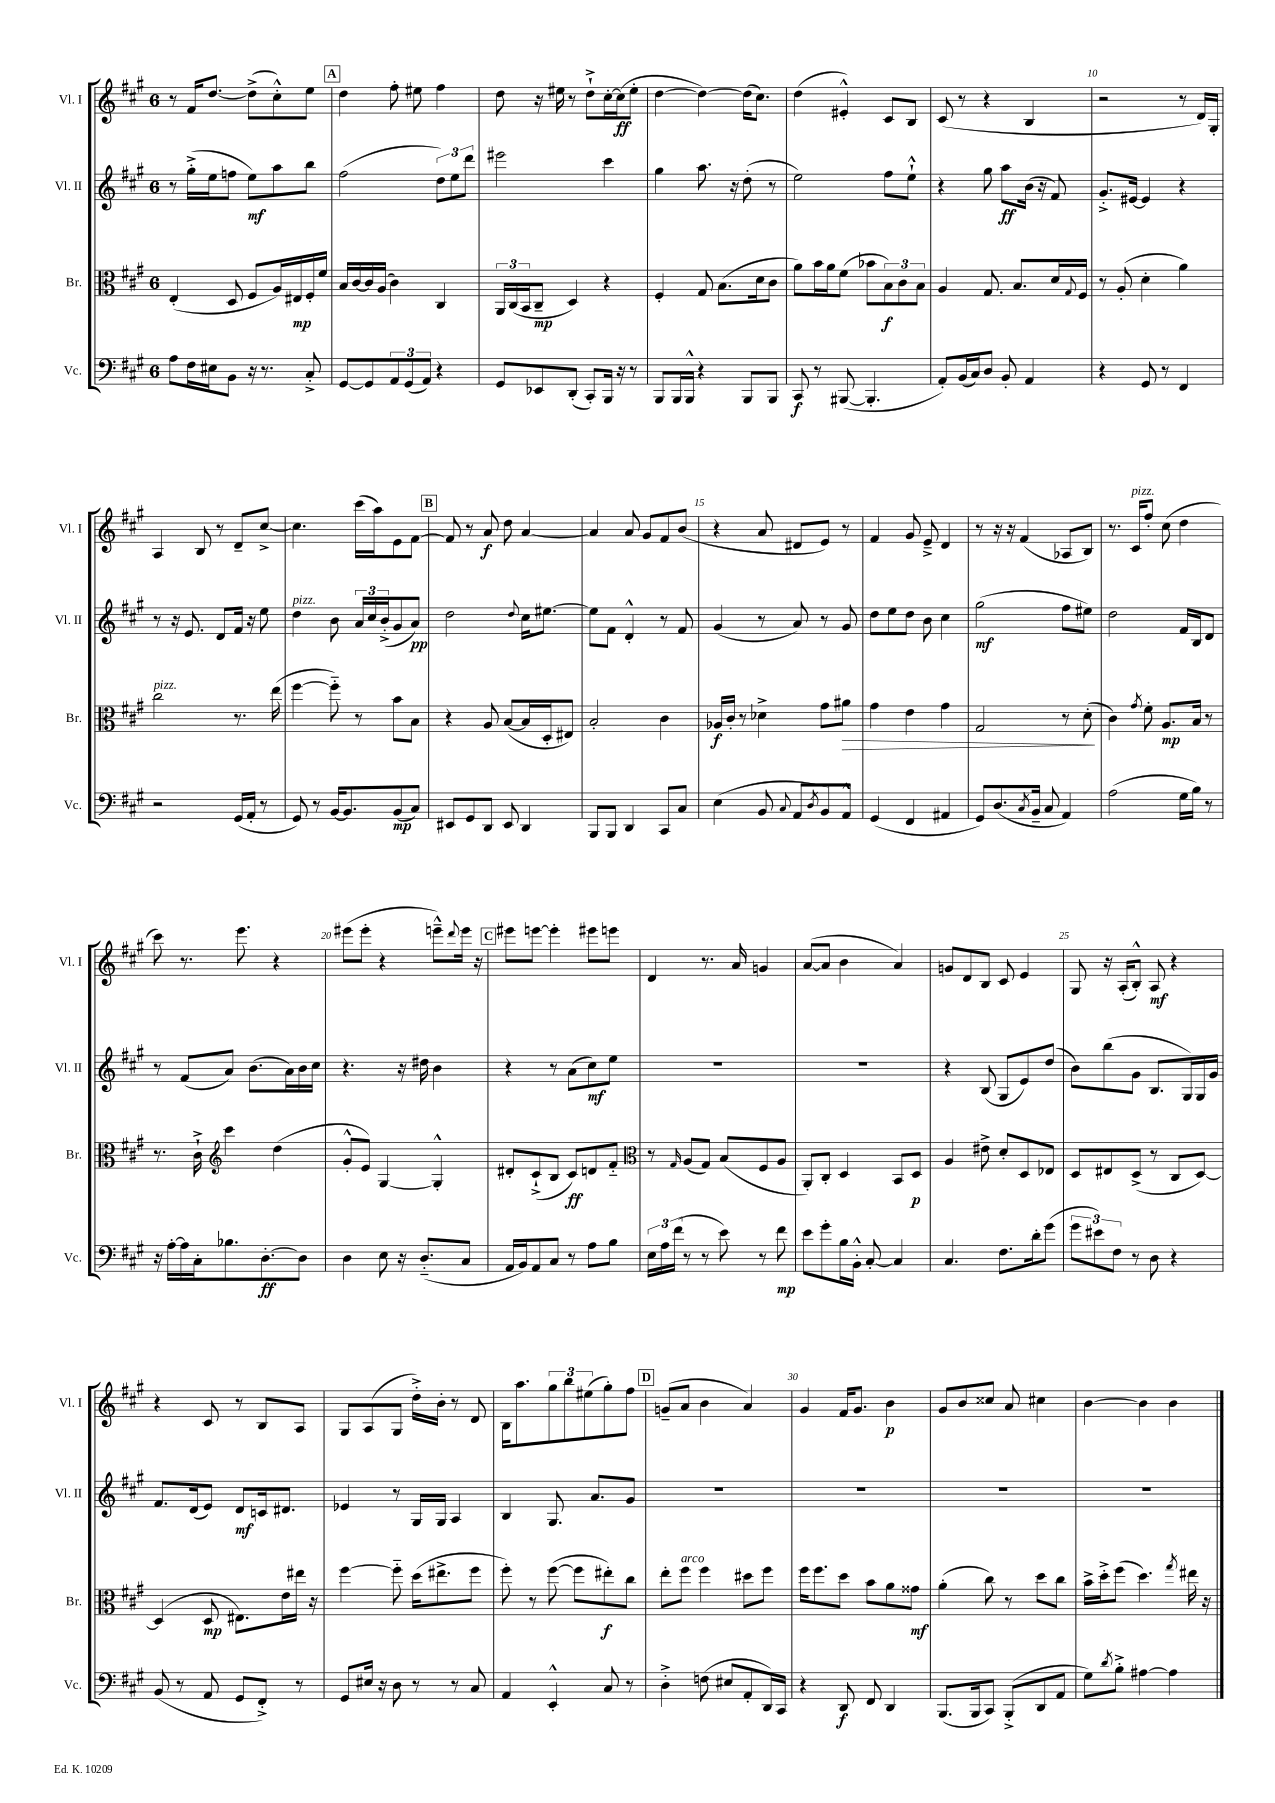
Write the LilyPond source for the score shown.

<<
\new StaffGroup <<
\new Staff = "s0" \with { instrumentName = "Vl. I" shortInstrumentName = "Vl. I" } {
    \clef treble \key a \major \once \override Staff.TimeSignature.style = #'single-digit \time 6/8
    r8 fis'16 d''8.~ d''8->( cis''8-.-^) e''8 |
    \mark \markup { \box "A" } d''4 fis''8-. eis''8 fis''4 |
    d''8 r16 eis''16 r8 d''8-!-> cis''16~-. cis''16\ff( eis''8-. |
    d''4~ d''4~) d''16( cis''8.) |
    d''4( eis'4-.-^) cis'8 b8 |
    cis'8( r8 r4 b4 |
    r2 r8 d'16) gis16-. |
    a4 b8 r8 d'8-- cis''8~-> |
    cis''4. cis'''16( a''16) e'8 fis'8~ |
    \mark \markup { \box "B" } fis'8 r8 a'8\f d''8 a'4~ |
    a'4 a'8 gis'8 fis'8 b'8( |
    r4 a'8 dis'8 e'8) r8 |
    fis'4 gis'8 e'8---> d'4 |
    r8 r16 r16 fis'4( aes8 b8) |
    r8. cis'16^\markup { \italic "pizz." } fis''8-. cis''8( d''4 |
    cis'''8) r8. e'''8. r4 |
    eis'''8( eis'''8-. r4 e'''8---^) \appoggiatura { d'''8 } e'''16 r16 |
    \mark \markup { \box "C" } eis'''8 e'''8~ e'''4-. eis'''8 e'''8 |
    d'4 r8. a'16 g'4 |
    a'8~( a'8 b'4 a'4) |
    g'8 d'8 b8 cis'8 e'4 |
    gis8 r16 a16-.( b8-.-^) a8\mf r4 |
    r4 cis'8 r8 b8 a8 |
    gis8 a8( gis8 d''16-.->) b'16-. r8 d'8 |
    b16 a''8. \tuplet 3/2 { gis''8 b''8 eis''8( } gis''8-.) fis''8 |
    \mark \markup { \box "D" } g'8--( a'8 b'4 a'4) |
    gis'4 fis'16 gis'8. b'4\p |
    gis'8 b'8 cisis''8 a'8 cis''4 |
    b'4~ b'4 b'4 \bar "|." |
}
\new Staff = "s1" \with { instrumentName = "Vl. II" shortInstrumentName = "Vl. II" } {
    \clef treble \key a \major \once \override Staff.TimeSignature.style = #'single-digit \time 6/8
    r8 gis''16-.->( e''16 f''8 e''8\mf) a''8 b''8 |
    \mark \markup { \box "A" } fis''2( \tuplet 3/2 { d''8) e''8 d'''8 } |
    eis'''2 cis'''4 |
    gis''4 a''8. r16 d''8-.( r8 |
    e''2) fis''8 e''8-!-^ |
    r4 gis''8 a''8\ff b'16( r16 fis'8) |
    gis'8.-.-> eis'16~ eis'4 r4 |
    r8 r16 e'8. d'8 fis'16 r16 e''8 |
    d''4^\markup { \italic "pizz." } b'8 \tuplet 3/2 { a'16 cis''16 b'16-.->( } gis'8 a'8\pp) |
    \mark \markup { \box "B" } d''2 \appoggiatura { d''8 } cis''16 eis''8.~ |
    eis''8 fis'8 d'4-.-^ r8 fis'8 |
    gis'4( r8 a'8) r8 gis'8 |
    d''8 e''8 d''8 b'8 cis''4 |
    gis''2\mf( fis''8 eis''8) |
    d''2 fis'16 b16 d'8 |
    r8 fis'8( a'8) b'8.( a'16) b'16 cis''16 |
    r4. r16 dis''16 b'4 |
    \mark \markup { \box "C" } r4 r8 a'8( cis''8\mf) e''8 |
    R2. |
    R2. |
    r4 b8( gis8 e'8) d''8( |
    b'8) b''8( gis'8 b8. gis16) gis16 gis'16 |
    fis'8. d'16( e'8) d'8\mf c'16 dis'8. |
    ees'4 r8 gis16 gis16 a4 |
    b4 gis8. a'8. gis'8 |
    \mark \markup { \box "D" } R2. |
    R2. |
    R2. |
    R2. \bar "|." |
}
\new Staff = "s2" \with { instrumentName = "Br." shortInstrumentName = "Br." } {
    \clef alto \key a \major \once \override Staff.TimeSignature.style = #'single-digit \time 6/8
    e4-.( d8 fis8 a16) eis16\mp fis16-. fis'16 |
    \mark \markup { \box "A" } b16 cis'16~ cis'16 a16( cis'4) cis4 |
    \tuplet 3/2 { a,16 cis16( b,16 } cis8--\mp d4) r4 |
    fis4-. gis8 b8.( d'16 cis'8 |
    a'8) b'16 a'16 fis'8( bes'8 \tuplet 3/2 { b8\f) cis'8 b8 } |
    a4 gis8. b8. d'16 \appoggiatura { gis8 } fis16 |
    r8 a8-.( d'4-. a'4) |
    cis''2^\markup { \italic "pizz." } r8. e''16( |
    fis''4~ fis''8-_) r8 b'8 b8 |
    \mark \markup { \box "B" } r4 a8 b8~( b16 d16-. eis8) |
    b2-. cis'4 |
    aes16\f cis'16-. r8 des'4-> gis'8 ais'8\> |
    gis'4 e'4 gis'4 |
    gis2 r8 d'8-.\!( |
    cis'4) \acciaccatura { gis'8 } fis'8-. a8.\mp b16 r8 |
    r8. cis'16-!-> \clef treble cis'''4 d''4( |
    gis'8-.-^ e'8) gis4~ gis4-.-^ |
    \mark \markup { \box "C" } dis'8-. cis'8-!->( b8 cis'8\ff) d'8 fis'8-_ |
    \clef alto r8 \grace { gis16 } a8( gis8) b8( fis8 a8 |
    a,8-.) cis8-. d4 b,8 d8\p |
    a4 eis'8-> d'8-. d8 ees8 |
    d8 eis8 d8->( r8 cis8 d8~) |
    d4( d8\mp eis8.) e'16 eis''16 r16 |
    fis''4~ fis''8-_ d''16( eis''8.-> fis''8 |
    fis''8-.) r8 fis''8~( fis''8 eis''8-.\f) cis''8 |
    \mark \markup { \box "D" } e''8-. fis''8^\markup { \italic "arco" } fis''4 dis''8 fis''8 |
    fis''16 fis''8. d''8 b'8 a'8 gisis'8\mf |
    a'4-.( cis''8) r8 d''8 cis''8 |
    b'16-> d''16-.-> fis''8( d''4.) \acciaccatura { gis''8 } eis''16 r16 \bar "|." |
}
\new Staff = "s3" \with { instrumentName = "Vc." shortInstrumentName = "Vc." } {
    \clef bass \key a \major \once \override Staff.TimeSignature.style = #'single-digit \time 6/8
    a8 fis16 eis16 b,8 r16 r8. cis8-.-> |
    \mark \markup { \box "A" } gis,8~ gis,8 \tuplet 3/2 { a,8 gis,8( a,8) } r4 |
    gis,8 ees,8 d,8-.( cis,8-.) b,,16 r16 r8 |
    b,,8 b,,16 b,,16-^ r4 b,,8 b,,8 |
    cis,8\f r8 bis,,8~( bis,,4.-. |
    a,8-.) b,16( cis16) d8 b,8-. a,4 |
    r4 gis,8 r8 fis,4 |
    r2 gis,16( a,16-. r8 |
    gis,8) r8 b,16~ b,8. b,8\mp( cis8) |
    \mark \markup { \box "B" } eis,8 gis,8 d,8 eis,8 d,4 |
    b,,8 b,,8 d,4 cis,8 cis8 |
    e4( b,8 \appoggiatura { cis8 } a,8 \acciaccatura { d8 } b,8) a,8-^ |
    gis,4( fis,4 ais,4 |
    gis,8) d8.( \acciaccatura { cis8 } b,16-- cis8 a,4) |
    a2( gis16 b16) r8 |
    r16 a16~-. a16 cis16-. bes8. d8.~-.\ff d8 |
    d4 e8 r16 d8.-_( cis8 |
    \mark \markup { \box "C" } a,16 b,16) a,8 cis8 r8 a8 b8 |
    \tuplet 3/2 { e16 a16 fis'16( } r8 r8 e'8) r8 fis'8\mp |
    e'8 gis'8-. b16 b,16-.-^ cis8~-. cis4 |
    cis4. fis8. d'16-. gis'8( |
    \tuplet 3/2 { gis'8 eis'8) fis8 } r8 d8 r4 |
    b,8( r8 a,8 gis,8 fis,8-.->) r8 |
    gis,8 eis16 r16 d8 r8 r8 cis8 |
    a,4 e,4-.-^ cis8 r8 |
    \mark \markup { \box "D" } d4-.-> f8( eis8 a,8-. d,16) cis,16 |
    r4 d,8\f fis,8 d,4 |
    b,,8.( b,,16 cis,8) b,,8-.->( d,8 a,8 |
    gis8) \acciaccatura { d'8 } b8-.-> ais4~ ais4 \bar "|." |
}
>>
>>
\layout { \context { \Score currentBarNumber = #4 \override BarNumber.break-visibility = ##(#f #t #t) barNumberVisibility = #(every-nth-bar-number-visible 5) } }
